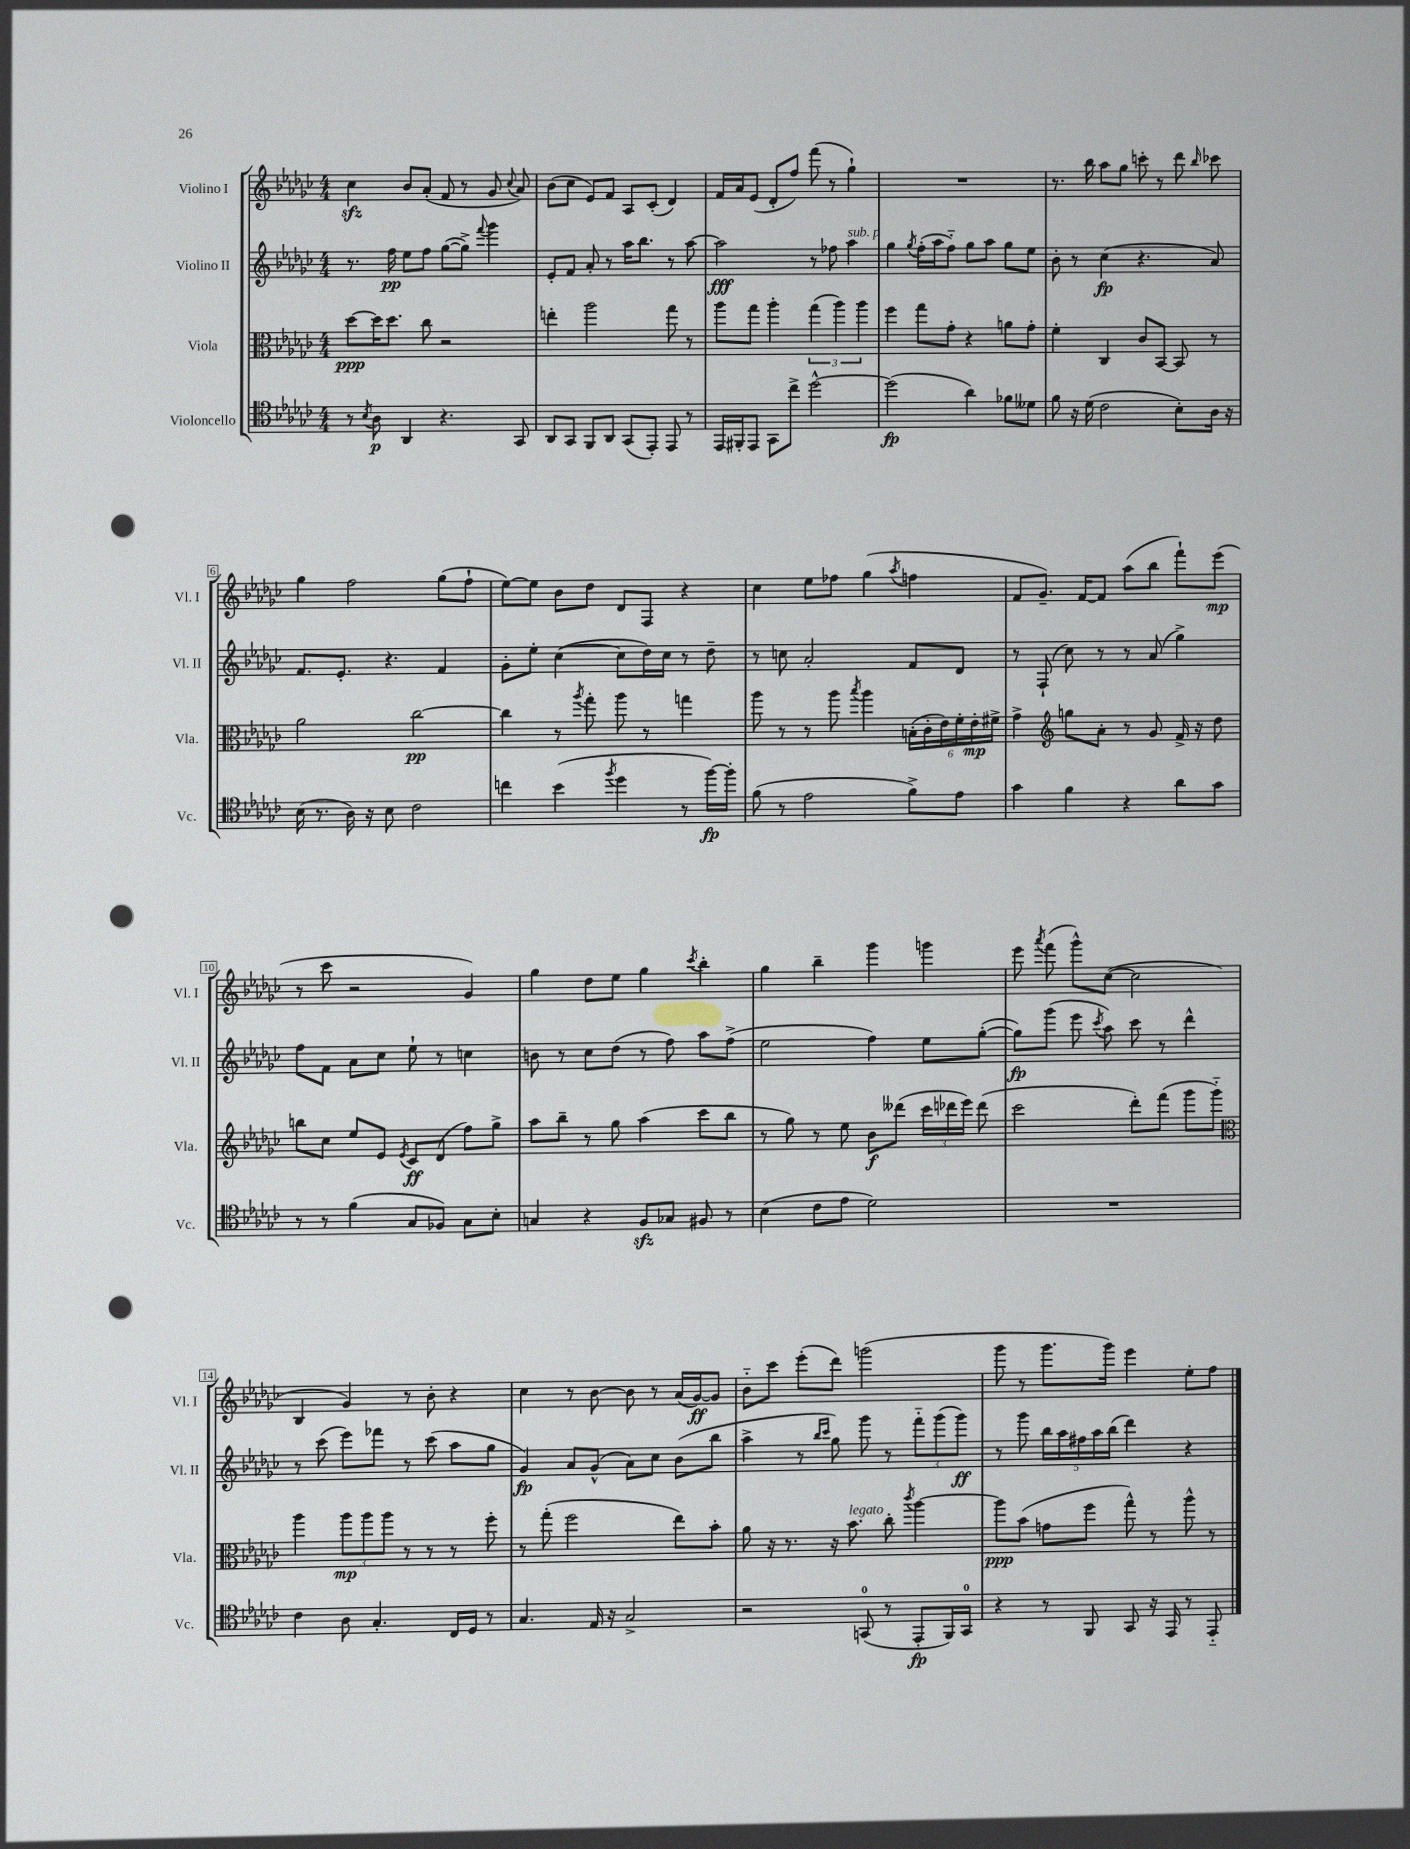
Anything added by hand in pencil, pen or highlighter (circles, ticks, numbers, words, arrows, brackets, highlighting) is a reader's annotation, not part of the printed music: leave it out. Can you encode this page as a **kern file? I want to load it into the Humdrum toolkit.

**kern	**kern	**kern	**kern
*staff4	*staff3	*staff2	*staff1
*clefC4	*clefC3	*clefG2	*clefG2
*k[b-e-a-d-g-c-]	*k[b-e-a-d-g-c-]	*k[b-e-a-d-g-c-]	*k[b-e-a-d-g-c-]
*M4/4	*M4/4	*M4/4	*M4/4
8r	[8dd-	8.r	4cc-
8qB-	.	.	.
8A-	16dd-]	.	.
.	8.dd-	16ff	.
4AA-	.	8ee-	8b-
.	8cc-	8ff	(8a-'
4.r	2r	([8gg-	8f
.	.	8gg-^])	8r
.	.	8qqfff	.
.	.	4ggg-	8g-
.	.	.	8qqcc-
8GG-	.	.	8a-)
=	=	=	=
8AA-	4ee'	8e-'	(8b-
8GG-	.	8f	8cc-
8FF	2aa-	8a-'	8e-)
8AA-	.	8r	8f
(8GG-	.	16aa-	8A-
.	.	8.bb-	.
8EE-')	.	.	(8c-'
8EE-	8gg-	8r	4d-)
8r	8r	[8aa-	.
=	=	=	=
16EE-	8aa-	2aa-]	16f
16FF#'	.	.	16a-
8EE-	8gg-	.	(8e-
8GG-	4aa-'	.	8d-'
8cc-^	.	.	8ff)
[2dd-^^	(6gg-	8r	(8fff
.	.	8ff-	8r
.	6aa-)	.	.
.	.	4aa-	4gg-`)
.	6aa-	.	.
=	=	=	=
(2dd-]	4ff	4gg-	1r
.	.	8qgg-	.
.	8gg-	(16ff'	.
.	.	16aa-	.
.	8g-'	8ff'~)	.
4a-)	4r	8gg-	.
.	.	8aa-	.
8f-	8a	8gg-	.
8d--	8g-'	8ee-	.
=	=	=	=
8f	4f'	8b-'	8.r
16r	.	8r	.
(16d-	.	.	16bb-
2c-	4C-	(4cc-	8aa-
.	.	.	8gg-
.	8c-	4.r	8ccc'
.	[8BB-	.	8r
8B-')	8BB-]	.	8ddd-
.	.	.	16qqbb-
16A-	8r	8a-)	8ccc-
16r	.	.	.
=	=	=	=
(16B-	2a-	8.f	4gg-
8.r	.	.	.
.	.	8.e-'	.
16A-)	.	.	2ff
16r	.	.	.
8B-	.	4.r	.
2c-	[2cc-	.	.
.	.	4f	(8gg-
.	.	.	8ff`
=	=	=	=
4cc	4cc-]	8g-'	[8ee-)
.	.	8ee-'	8ee-]
(4b-	8r	([4cc-	8b-
.	8qaa-	.	.
.	8gg-'	.	8dd-
8qff	.	.	.
4dd-	8aa-	8cc-]	8d-
.	8r	16dd-)	8F
.	.	16cc-	.
8r	4gg	8r	4r
[16ff)	.	8dd-~	.
16ff']	.	.	.
=	=	=	=
(8f	8aa-	8r	4cc-
8r	8r	8cc	.
2e-	8r	2a-'	8ee-
.	8aa-	.	8ff-
.	8qbb-	.	.
.	4aa-	.	(4gg-
.	.	.	8qaa-
8f^)	(24B'	8f	4ff
.	24c-'	.	.
.	24e-)	.	.
8e-	24f'	8d-	.
.	24e-'	.	.
.	24f#^	.	.
=	=	=	=
4g-	4g-^	8r	8f
.	.	(8F`	8.g-~)
*	*clefG2	*	*
4f	8gg	8cc-)	.
.	.	.	[16f
.	8a-'	8r	8f]
4r	8r	8r	(8aa-
.	8g-	(8a-	8bb-
8a-	16f^	4gg-^)	8fff`)
.	16r	.	.
8g-	8dd-	.	(8eee-
=	=	=	=
8r	8bb	8ff	8r
8r	8cc-	8f	8ccc-
(4f	8ee-	8a-	2r
.	8e-	8cc-	.
.	8qe-	.	.
8G-	8c-	8ee-`	.
8F-)	(8d-	8r	.
8G-	8ff)	4cc	4g-)
8B-'	8gg-^	.	.
=	=	=	=
4G	8aa-	8b	4gg-
.	8bb-~	8r	.
4r	8r	8cc-	8dd-
.	8gg-	(8dd-	8ee-
8F	(4aa-	8r	4gg-
8G-	.	8ff)	.
.	.	.	8qccc-
8F#	8ccc-	8aa-	4bb-'
8r	8bb-	(8ff^	.
=	=	=	=
(4B-	8r	2ee-	4gg-
.	8gg-)	.	.
8c-	8r	.	4bb-~
8e-	8ee-	.	.
2d-)	8b-	4ff)	4ggg-
.	(8ddd--	.	.
.	24ccc-	8ee-	4ggg
.	24ddd-	.	.
.	24eee-)	.	.
.	(8ddd-	([8gg-'	.
=	=	=	=
1r	2ccc-	8gg-])	8eee-
.	.	.	8qaaa-
.	.	(8ggg-	(8fff
.	.	8eee-	8ggg-^^)
.	.	8qccc-	.
.	.	8aa-)	([8cc-
.	8ddd-')	8ccc-	2cc-]
.	(8fff	8r	.
.	8ggg-	4ddd-^^	.
.	8ggg-'~)	.	.
=	=	=	=
*	*clefC3	*	*
4c-	4aa-	8r	4B-
.	.	(8ccc-	.
8A-	12aa-	8eee-)	4g-)
.	12aa-	.	.
4.G-'	.	8fff-	.
.	12aa-	.	.
.	8r	8r	8r
.	8r	(8ccc-	8b-'
16C-	8r	8aa-	4r
16D-	.	.	.
8r	8ff'	8gg-	.
=	=	=	=
4.G-	8r	4g-)	4cc-
.	(8gg-'	.	.
.	2ff	8a-	8r
16E-	.	(8g-^^	[8b-
16r	.	.	.
2G-^	.	8a-)	8b-]
.	.	8cc-	8r
.	8ee-)	(8b-	(16a-
.	.	.	[16g-)
.	8b-'	8bb-	8g-]
=	=	=	=
2r	8a-	4aa-^	8b-'~
.	16r	.	8ccc-
.	8.r	.	.
.	.	8r	(8eee-'
.	.	16qqbb-	.
.	.	16qqccc-	.
.	16r	8gg-)	8ddd-)
.	8.b-	.	.
(8GG	.	8ggg-	(2ggg
8r	8cc-'	8r	.
.	8qccc-	.	.
8EE-'	[4aa-	12fff'~	.
.	.	(12ggg-	.
16FF)	.	.	.
.	.	12ggg-)	.
16GG	.	.	.
=	=	=	=
4r	8aa-]	8r	8ggg-
.	(8b-	8ggg-	8r
8r	8g	20bb-	8.ggg-
.	.	20aa-	.
.	.	20ff#	.
8FF	8ff	.	.
.	.	20aa-	.
.	.	.	16ggg-)
.	.	(20bb-	.
8GG-	8gg-^^)	4ddd-)	4eee-
16r	8r	.	.
16EE-	.	.	.
8r	8aa-^^	4r	8ee-'
8EE-'~	8r	.	8ff
==	==	==	==
*-	*-	*-	*-
